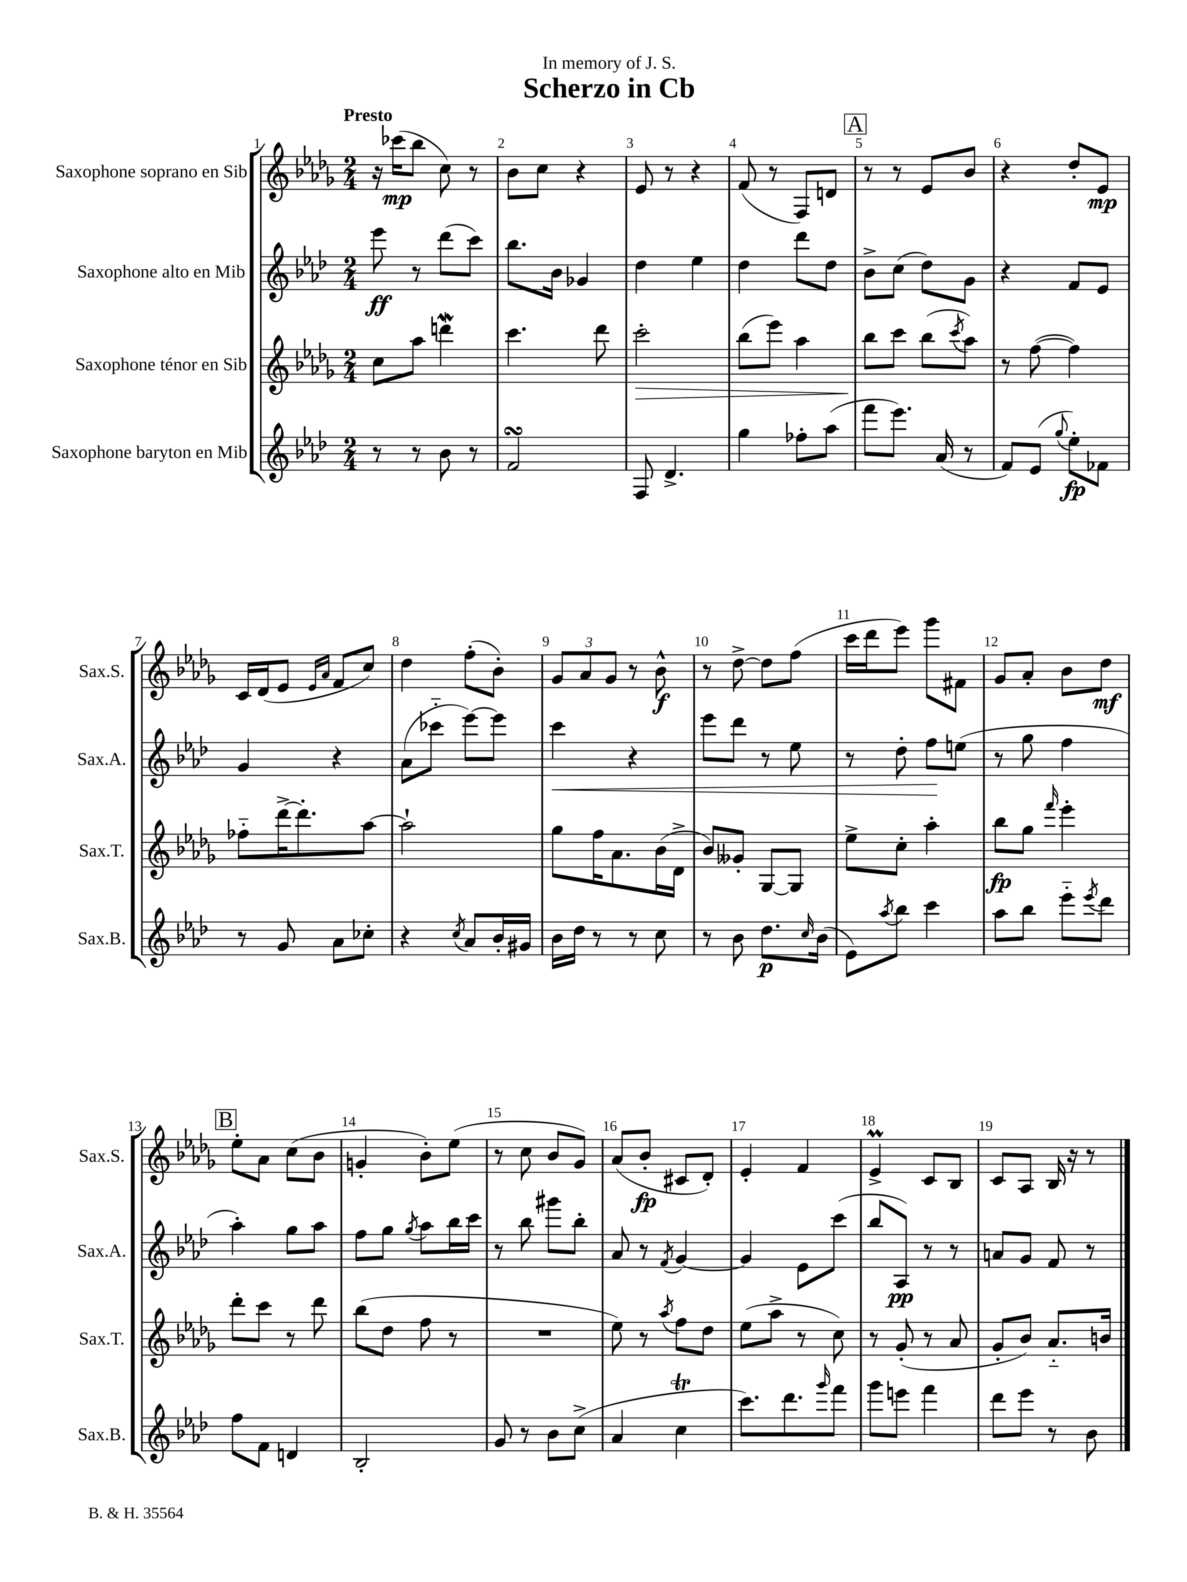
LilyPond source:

\header { title = "Scherzo in Cb" dedication = "In memory of J. S." }
<<
\new StaffGroup <<
\new Staff = "s0" \with { instrumentName = "Saxophone soprano en Sib" shortInstrumentName = "Sax.S." } {
    \clef treble \key des \major \numericTimeSignature \time 2/4 \tempo "Presto"
    r16 ces'''16\mp( bes''8 c''8) r8 |
    bes'8 c''8 r4 |
    ees'8 r8 r4 |
    f'8( r8 f8) d'8 |
    \mark \markup { \box "A" } r8 r8 ees'8 bes'8 |
    r4 des''8-. ees'8\mp |
    c'16 des'16( ees'8 \grace { ees'16 aes'16 } f'8 c''8) |
    des''4 f''8-.( bes'8-.) |
    \tuplet 3/2 { ges'8 aes'8 ges'8 } r8 bes'8-^\f |
    r8 des''8~-> des''8 f''8( |
    c'''16 des'''16 ees'''8) ges'''8 fis'8 |
    ges'8 aes'8-. bes'8 des''8\mf |
    \mark \markup { \box "B" } ees''8-. aes'8 c''8( bes'8 |
    g'4-. bes'8-.) ees''8( |
    r8 c''8 bes'8 ges'8) |
    aes'8( bes'8-.\fp cis'8 des'8-.) |
    ees'4-. f'4 |
    ees'4->\prall c'8 bes8 |
    c'8 aes8 bes16 r16 r8 \bar "|." |
}
\new Staff = "s1" \with { instrumentName = "Saxophone alto en Mib" shortInstrumentName = "Sax.A." } {
    \clef treble \key aes \major \numericTimeSignature \time 2/4
    ees'''8\ff r8 des'''8( c'''8) |
    bes''8. bes'16 ges'4 |
    des''4 ees''4 |
    des''4 des'''8 des''8 |
    \mark \markup { \box "A" } bes'8-> c''8( des''8) g'8 |
    r4 f'8 ees'8 |
    g'4 r4 |
    aes'8( ces'''8-_ ees'''8~) ees'''8 |
    c'''4\< r4 |
    ees'''8 des'''8 r8 ees''8 |
    r8 des''8-. f''8\! e''8( |
    r8 g''8 f''4 |
    \mark \markup { \box "B" } aes''4-.) g''8 aes''8 |
    f''8 g''8 \acciaccatura { g''8 } aes''8 bes''16 c'''16 |
    r8 bes''8 gis'''8 bes''8-. |
    aes'8 r8 \acciaccatura { f'8 } g'4~ |
    g'4 ees'8 c'''8( |
    bes''8 aes8\pp) r8 r8 |
    a'8 g'8 f'8 r8 \bar "|." |
}
\new Staff = "s2" \with { instrumentName = "Saxophone ténor en Sib" shortInstrumentName = "Sax.T." } {
    \clef treble \key des \major \numericTimeSignature \time 2/4
    c''8 aes''8 d'''4\mordent |
    c'''4. des'''8 |
    c'''2-.\> |
    bes''8( ees'''8) aes''4 |
    \mark \markup { \box "A" } bes''8\! c'''8 bes''8( \acciaccatura { c'''8 } aes''8) |
    r8 f''8~( f''4) |
    fes''8-_ des'''16~-> des'''8.-. aes''8~ |
    aes''2-! |
    ges''8 f''16 aes'8. bes'16( des'16-> |
    bes'8) geses'8-. ges8~ ges8 |
    ees''8-> c''8-. aes''4-. |
    bes''8\fp ges''8 \grace { f'''16 } ees'''4-. |
    \mark \markup { \box "B" } des'''8-. c'''8 r8 des'''8 |
    bes''8( des''8 f''8 r8 |
    R2 |
    ees''8) r8 \acciaccatura { aes''8 } f''8 des''8 |
    ees''8( aes''8-> r8 c''8) |
    r8 ges'8-.( r8 aes'8 |
    ges'8-. bes'8) aes'8.-_ b'16 \bar "|." |
}
\new Staff = "s3" \with { instrumentName = "Saxophone baryton en Mib" shortInstrumentName = "Sax.B." } {
    \clef treble \key aes \major \numericTimeSignature \time 2/4
    r8 r8 bes'8 r8 |
    f'2\turn |
    f8 des'4.-> |
    g''4 fes''8-. aes''8( |
    \mark \markup { \box "A" } f'''8 ees'''8.) aes'16( r8 |
    f'8) ees'8( \appoggiatura { g''8 } ees''8-.\fp) fes'8 |
    r8 g'8 aes'8 ces''8-. |
    r4 \acciaccatura { c''8 } aes'8 bes'16-. gis'16 |
    bes'16 des''16 r8 r8 c''8 |
    r8 bes'8 des''8.\p \grace { c''16 } bes'16( |
    ees'8) \acciaccatura { aes''8 } bes''8 c'''4 |
    aes''8 bes''8 ees'''8-_ \acciaccatura { ees'''8 } des'''8 |
    \mark \markup { \box "B" } f''8 f'8 d'4 |
    bes2-. |
    g'8 r8 bes'8 c''8->( |
    aes'4 c''4\trill |
    c'''8.) des'''8. \grace { g'''16 } f'''8 |
    g'''8 e'''8 f'''4 |
    des'''8 ees'''8 r8 bes'8 \bar "|." |
}
>>
>>
\layout { \context { \Score \override BarNumber.break-visibility = ##(#f #t #t) barNumberVisibility = #all-bar-numbers-visible } }
